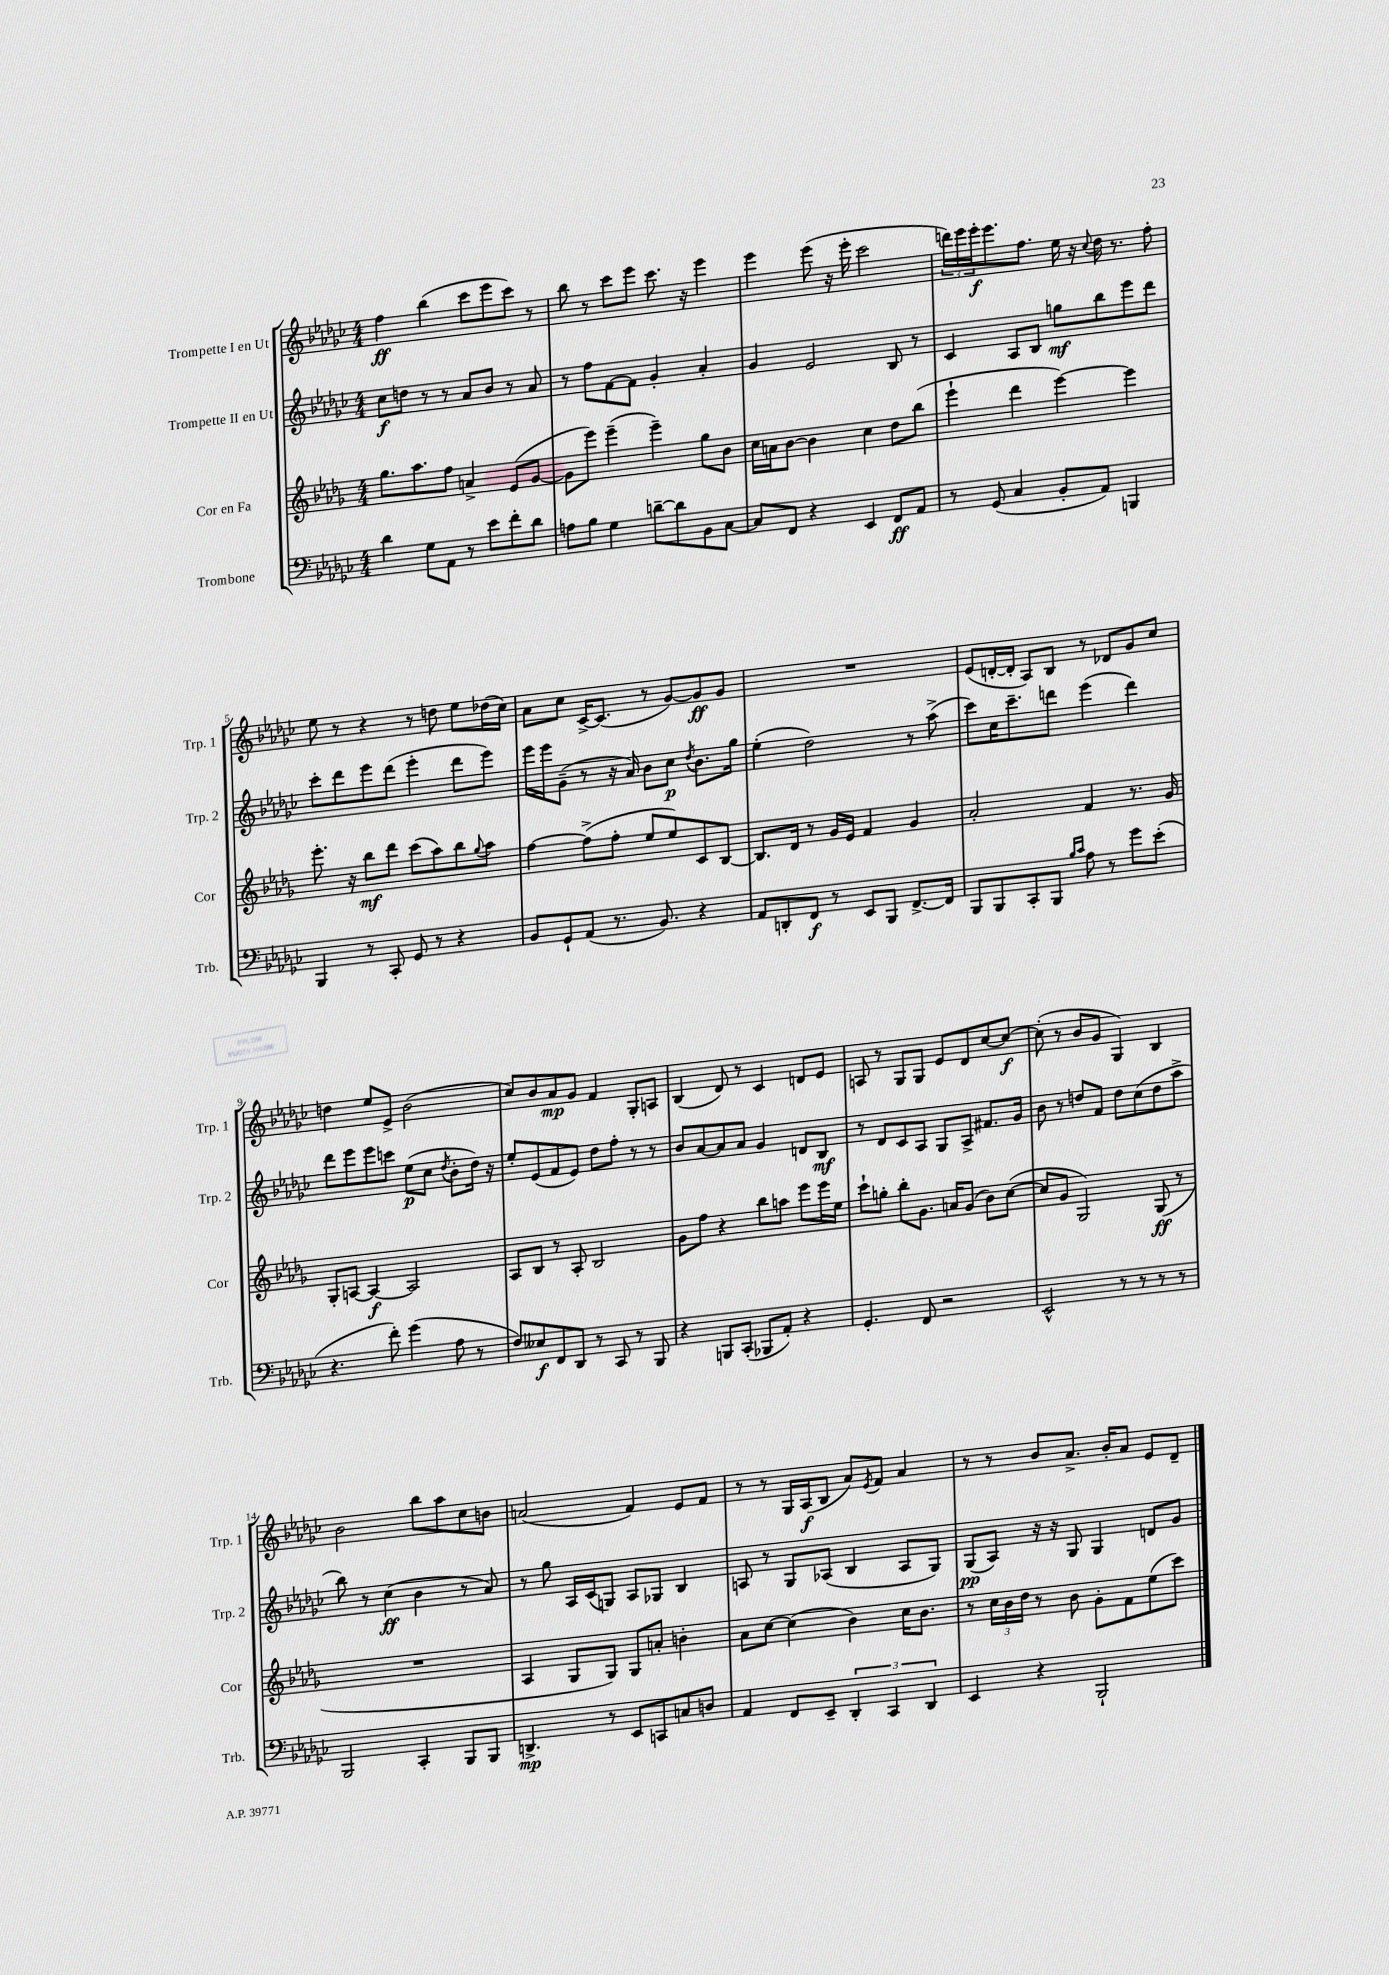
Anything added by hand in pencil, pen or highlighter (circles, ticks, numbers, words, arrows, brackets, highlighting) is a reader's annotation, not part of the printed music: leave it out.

**kern	**kern	**kern	**kern
*staff4	*staff3	*staff2	*staff1
*clefF4	*clefG2	*clefG2	*clefG2
*k[b-e-a-d-g-c-]	*k[b-e-a-d-g-]	*k[b-e-a-d-g-c-]	*k[b-e-a-d-g-c-]
*M4/4	*M4/4	*M4/4	*M4/4
4d-\	8.gg-\L	8cc-\L	4ff\
.	.	8dd\J	.
.	8.aa-\	.	.
8G-\L	.	8r	(4bb-\
8AA-\J	8ff\J	8r	.
8r	4a^/	8a-/L	8ccc-\L
8e-\L	.	8b-/J	8eee-\
8f'\	(8e-/L	8r	8ccc-\J)
8d-\J	[8g-/J	8a-/	8r
=	=	=	=
8A\L	8g-\]L	8r	8bb-\
8B-\J	8eee-\J)	8ff\L	8r
4G-\	(4eee-~\	[8f\	8ccc-\L
.	.	8f\]J	8eee-\J
[8d~\L	4eee-~\)	4g-'/	8.ccc-\
8d\]	.	.	.
.	.	.	16r
8BB-\	8gg-\L	4a-'/	4eee-\
[8C-\J	8b-\J	.	.
=	=	=	=
8C-/]L	16cc\LL	4g-/	4eee-\
.	16a\J	.	.
8FF/J	[8b-\J	.	.
4r	4b-\]	2e-/	(8eee-\
.	.	.	16r
.	.	.	16eee-'\
4EE-/	4cc\	.	2ccc-\
8FF/L	8dd-\L	8B-/	.
8AA-/J	(8bb-\J	8r	.
=	=	=	=
8r	4eee-`\	4c-/	24ddd\LL)
.	.	.	24eee-\
.	.	.	24eee-'\J
(8GG-/	.	.	8.eee-\
4C-/	4ddd-\	8A-/L	.
.	.	.	8.ff\J
.	.	8B-/J	.
8BB-'/L	[4eee-\)	8gg\L	16ee-\
.	.	.	16r
.	.	.	8qqcc-/
8AA-/J)	.	8bb-\	16dd-\
.	.	.	8.r
4BBB/	4eee-\]	8eee-\	.
.	.	8ddd-\J	8ff'\
=	=	=	=
4BBB-/	8.eee-'\	8ccc-'\L	8ee-\
.	.	8ddd-\	8r
.	16r	.	.
8r	8bb-\L	8eee-\	4r
8CC-'/	8ddd-\J	(8ddd-\J	.
8GG-/	(8ccc\L	4eee-'\	8r
8r	8aa-\)	.	8dd\
4r	8bb-\	8ddd-\L	8ee-\L
.	8qqgg-/	.	.
.	8aa-\J	8eee-\J)	(16dd-\L
.	.	.	16cc-\JJ)
=	=	=	=
8BB-/L	[4ff\	16eee-\LL	8a-\L
.	.	16eee-\J	.
8GG-`/	.	(8g-~\J	8cc-\J
(8AA-/J	(8ff^\]L	8r	[16c-^/LK
.	.	.	(8.c-/]J
8.r	8ff'\J	16r	.
.	.	16a-/)	.
.	8ee-/L	8b-\L	8r
8.BB-/)	.	.	.
.	8ee-/)	8cc-\J	[8g-/L)
.	.	8qdd-/	.
4r	8c/	8.b-\L	8g-/]
.	[8B-/J	.	8g-/J
.	.	16gg-\Jk	.
=	=	=	=
8AA-/L	8.B-/]L	(4ee-'\	1r
8DD'/	.	.	.
.	16d-/Jk	.	.
8FF/J	8r	2dd-\)	.
8r	16g-/LL	.	.
.	16e-/JJ	.	.
8EE-/L	4f/	.	.
8BBB-/J	.	.	.
[8.FF^/L	4g-/	8r	.
.	.	(8aa-^\	.
16FF/]Jk	.	.	.
=	=	=	=
8BBB-/L	2a-'/	8ccc-\L)	(8e-/L
8BBB-/	.	16cc-\K	[16d'/L
.	.	8.ccc-~\	16d'/]JJ
8CC-'/	.	.	8A-/L)
8BBB-/J	.	8ddd\J	8B-/J
16qqB-/LL	.	.	.
16qqc-/JJ	.	.	.
8A-\	4f/	(4eee-\	8r
8r	.	.	8d-/L
8g-\L	8.r	4ddd\)	8g-/
(8e-'\J	.	.	8cc-/J
.	16g-/	.	.
=	=	=	=
4.r	8G-'/L	8ddd-\L	4dd\
.	[8A/J	8eee-\	.
.	4A/_	8eee-\	8ee-/L
8f'\)	.	8ccc\J	8e-^/J
(4g-\	2A/]	(8ee-\L	(2b-\
.	.	8cc-\J	.
.	.	8qdd-/	.
8A-\	.	8b-'\L	.
8r	.	16dd-\Jk)	.
.	.	16r	.
=	=	=	=
8F/L)	8A-/L	8ee-'/L	8cc-/L)
8E--/	8B-/J	(8e-/	8b-/
8FF/	8r	8f/	8a-/
8DD-/J	8A-'/	8e-/J)	8g-/J
8r	2B-/	8dd-\L	4f/
8CC-/	.	8ff'\J	.
8r	.	8r	8G-'/L
8BBB-/	.	8r	8A/J
=	=	=	=
4r	8g-\L	8b-/L	(4B-/
.	8ff\J	[8a-/	.
8BBB/L	4r	8a-/]	8d-/)
(8CC-'/J	.	8a-/J	8r
8BBB-/L	8bb-\L	4g-/	4c-/
8AA-'/J)	8aa\J	.	.
4r	8eee-\L	8d/L	8d/L
.	16eee-\L	8B-/J	8e-/J
.	16ee-\JJ	.	.
=	=	=	=
4.GG-'/	8ccc`\L	8r	8A/
.	8gg'\J	8d-/L	8r
.	8bb-'\L	8c-/	8G-/L
8FF/	8.g-\J	8A-/J	8G-/J
2r	.	8G-/L	8e-/L
.	16a/LK	.	.
.	(8g-/J	8A-^/J	8d-/
.	8b-\L)	8.f#/L	[8cc-/
.	([8cc\J	.	8cc-/_J
.	.	16g-/Jk	.
=	=	=	=
2EE-^^/	8cc/]L	8b-\	(8cc-'\]
.	8g-/J	8r	8r
.	2G-/)	8dd/L	8b-/L
.	.	8f/J	8g-/J
8r	.	8dd\L	4G-/)
8r	.	(8cc-\	.
8r	(8G-/	8dd\	4B-/
8r	8r	8aa-^\J	.
=	=	=	=
2BBB-/	1r	8bb-\)	2b-\
.	.	8r	.
.	.	(4cc-\	.
4CC-'/	.	4b-\	8bb-\L
.	.	.	8aa-\
8BBB-/L	.	8r	8cc-\
8BBB-/J	.	8a-/)	8b\J
=	=	=	=
4.DD^/	4A-/	8r	(2a/
.	.	8gg-\	.
.	8G-/L	16A-/LL	.
.	.	(16c-/J	.
8r	8G-/J)	8G/J)	.
8EE-/L	8G-/L	8A-/L	4f/)
8CC/	8a'/J	8G-/J	.
8C/	4b'\	4B-/	8e-/L
8D/J	.	.	8f/J
=	=	=	=
4AA-/	8a-\L	8A/	8r
.	[8cc\J	8r	8r
8FF/L	(4cc\]	8G-/L	16G-/LL
.	.	.	(16A-/J
8EE-~/J	.	(8A-/J	8B-/J
6DD-'/	4b-\)	4B-/	8a-/L)
.	.	.	8qe-/
.	.	.	8f/J
6CC-/	.	.	.
.	16cc\LK	8A-/L	4a-/
.	8.b-\J	.	.
6DD-/	.	.	.
.	.	8G-/J)	.
=	=	=	=
4EE-/	8r	(8G-/L	8r
.	24cc\LL	8A-/J)	8r
.	24b-\	.	.
.	24dd-\JJ	.	.
4r	8r	16r	8b-/L
.	.	16r	.
.	8b-\	8G-/	8.a-^/J
2BBB-`/	8g-'\L	4G-/	.
.	.	.	16b-'/LK
.	8f\	.	8a-/J
.	(8ee-\	8d/L	8e-/L
.	8ccc\J)	8g-/J	8d-~/J
==	==	==	==
*-	*-	*-	*-
